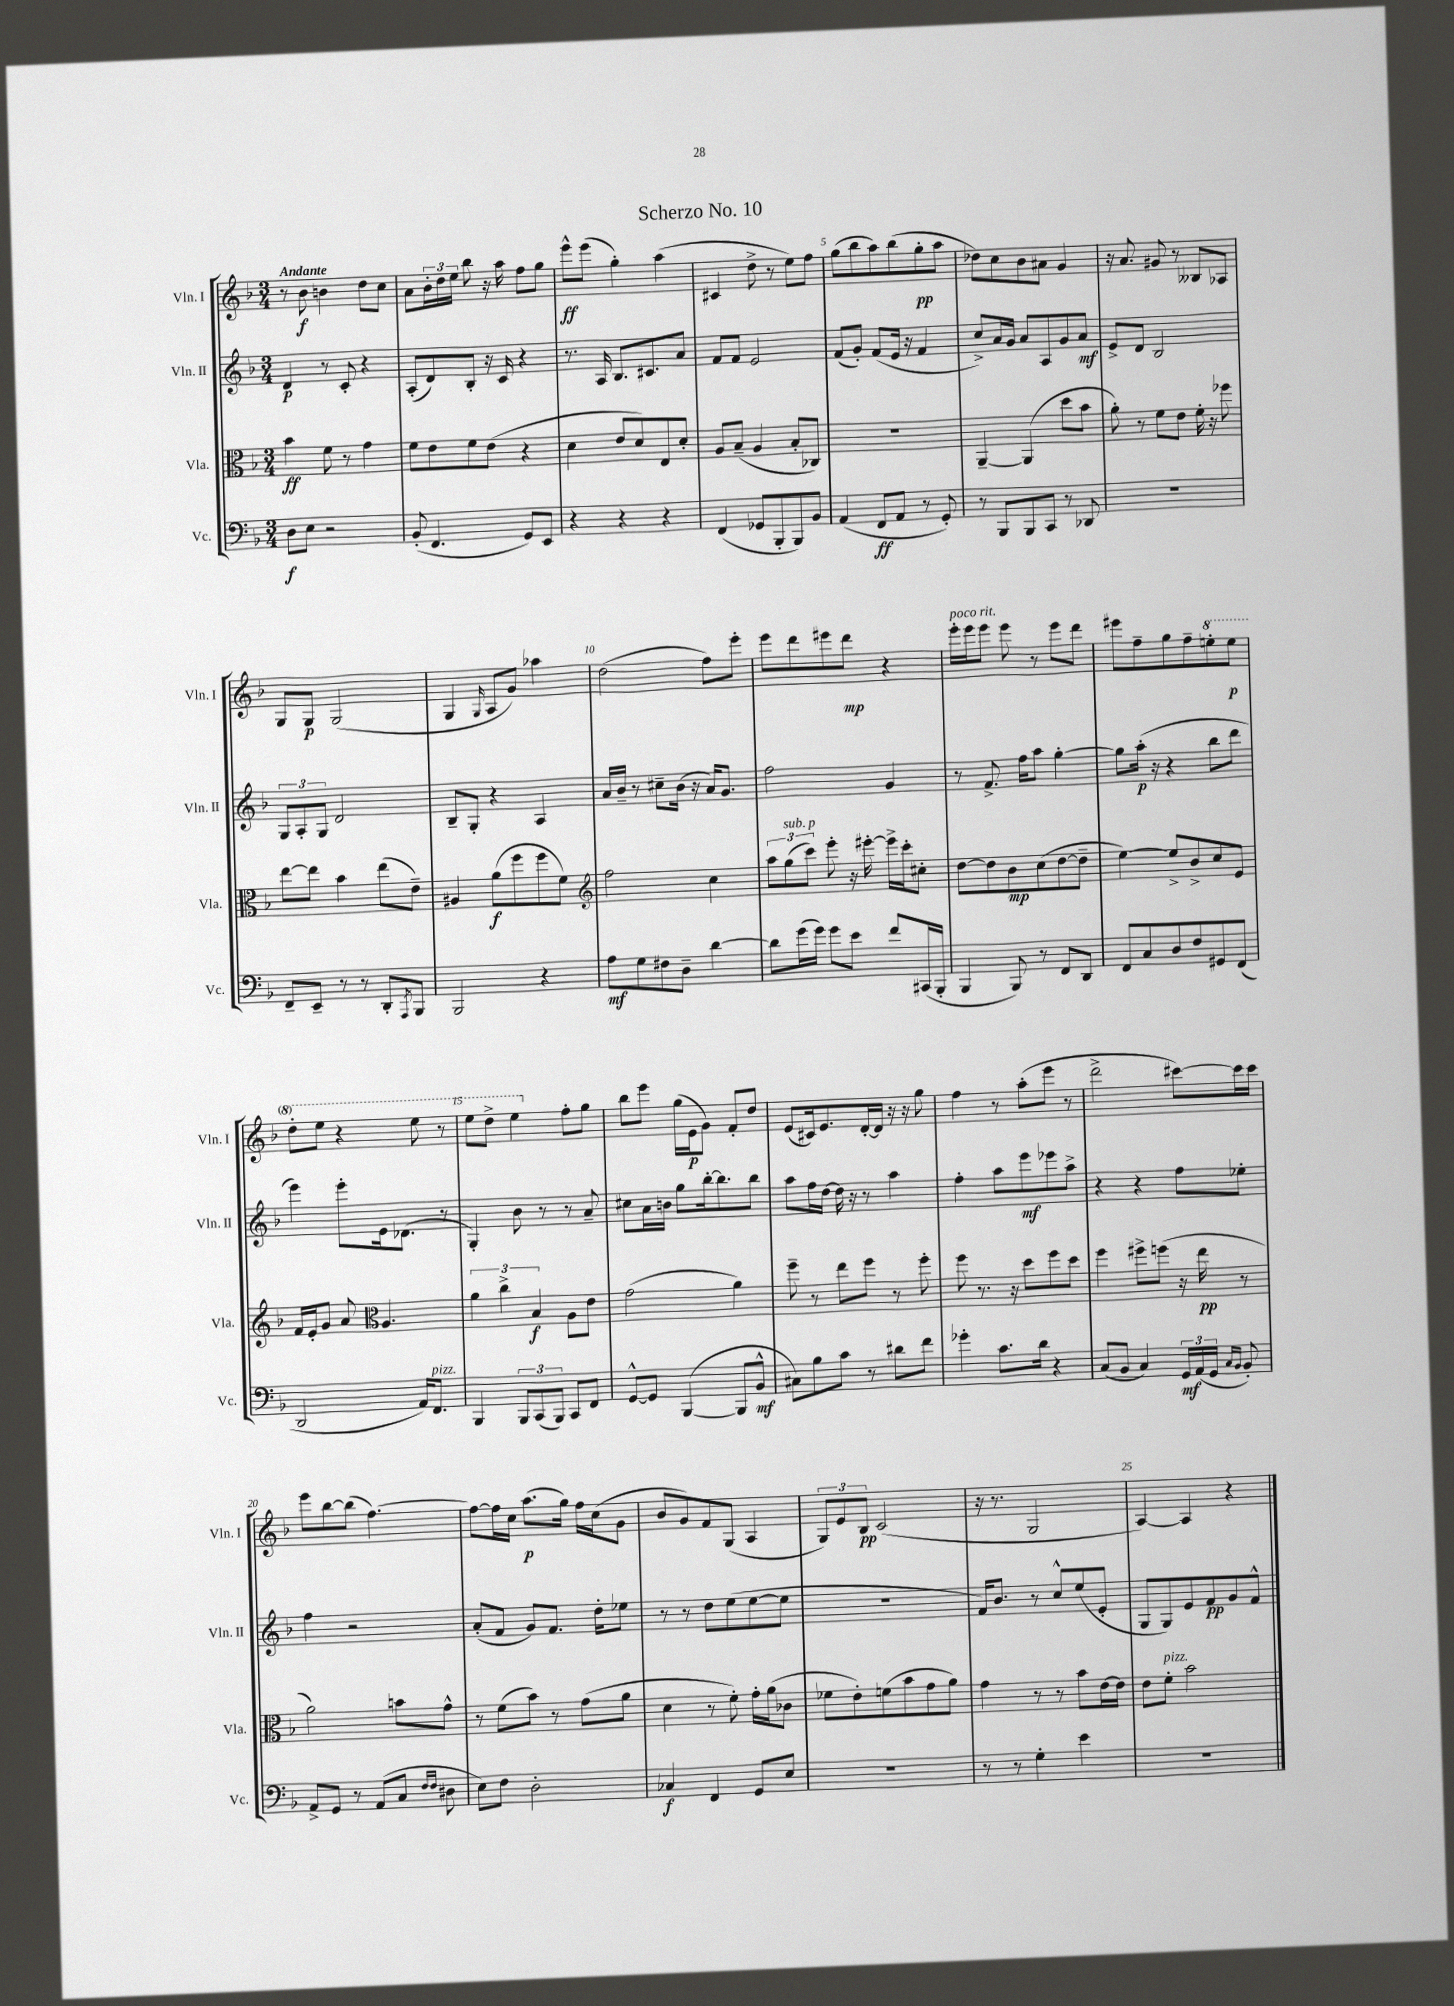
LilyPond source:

\header { title = "Scherzo No. 10" }
<<
\new StaffGroup <<
\new Staff = "s0" \with { instrumentName = "Vln. I" shortInstrumentName = "Vln. I" } {
    \clef treble \key f \major \numericTimeSignature \time 3/4 \tempo "Andante"
    r8 bes'8\f b'4 d''8 c''8 |
    a'8 \tuplet 3/2 { bes'16-. d''16 e''16 } bes''8 r16 a''16 f''8 g''8 |
    e'''8-^\ff e'''8( g''4-.) a''4( |
    cis'4 d''8-> r8 e''8) f''8 |
    g''8( bes''8 a''8) bes''8( g''8-.\pp a''8 |
    des''8) c''8 bes'8 ais'8 g'4 |
    r16 a'8. gis'8 r8 beses8 aes8 |
    g8 g8\p g2( |
    g4 \grace { g16 } a8 g'8) aes''4 |
    d''2( f''8) e'''8-. |
    e'''8 d'''8 eis'''8 d'''8\mp r4 |
    e'''16-.^\markup { \italic "poco rit." } e'''16 e'''8 e'''8 r8 e'''8 d'''8 |
    eis'''8 f''8-- g''8 f''8-- \ottava #1 e'''8-. e'''8\p |
    d'''8-. e'''8 r4 e'''8 r8 |
    e'''8 d'''8-> e'''4 \ottava #0 f''8-. g''8 |
    bes''8 e'''8 g''16( e'16\p g'8) f'8-. d''8 |
    e'8( cis'16) e'8. d'16~-. d'16 r16 r16 g''8 |
    f''4 r8 a''8-.( e'''8 r8 |
    d'''2-> cis'''8~) cis'''16 cis'''16 |
    e'''8 bes''8~ bes''8( f''4.~) |
    f''8~ f''16 c''16 a''8.\p( g''16) f''16 c''16( g'8 |
    bes'8 g'8) f'8 g8( a4 |
    \tuplet 3/2 { g8) e'8 bes8\pp } c'2( |
    r16 r8. g2 |
    a4~) a4 r4 \bar "|." |
}
\new Staff = "s1" \with { instrumentName = "Vln. II" shortInstrumentName = "Vln. II" } {
    \clef treble \key f \major \numericTimeSignature \time 3/4
    d'4\p r8 c'8-. r4 |
    a8-.( d'8) bes8-. r16 c'16 r4 |
    r8. a16 bes8. cis'8. a'8 |
    f'8 f'8 e'2 |
    f'8( g'8-.) f'8( e'16 r16 f'4 |
    c''8->) a'16 g'16 a'8 a8 g'8 a'8\mf |
    e'8-> d'8 bes2 |
    \tuplet 3/2 { g8 a8-. g8 } d'2 |
    bes8-- g8-. r4 a4 |
    a'16 bes'16-- r8 cis''8-- bes'16( r16 a'16) g'8. |
    f''2 g'4 |
    r8 f'8.-> f''16 a''8 g''4~-. |
    g''8 a''16-.\p( r16 r4 bes''8 d'''8 |
    e'''4) e'''8-. e'16 des'8.( r8 |
    g4-.) bes'8 r8 r8 a'8-- |
    cis''8 a'16 b'16 g''8 bes''16~-. bes''8. bes''8 |
    a''8 f''16 d''16~ d''16 r16 r8 a''4 |
    f''4-. a''8 e'''8\mf ees'''8 a''8-> |
    r4 r4 f''8 ees''8-. |
    f''4 r2 |
    a'8-.( f'8 g'8) f'8. d''16-. ees''8 |
    r8 r8 d''8 e''8( e''8~ e''8 |
    R2. |
    f'16) bes'8. r8 c''8-^ e''8( e'8-. |
    g8 g8) e'8 f'8\pp g'8 f'8-^ \bar "|." |
}
\new Staff = "s2" \with { instrumentName = "Vla." shortInstrumentName = "Vla." } {
    \clef alto \key f \major \numericTimeSignature \time 3/4
    bes'4\ff f'8 r8 g'4 |
    f'8 e'8 f'8 e'8( r4 |
    d'4 e'8 d'8) e8 d'8-. |
    a8 bes8--( a4 bes8-. ces8) |
    R2. |
    a,4~-- a,4( d''8 bes'8 |
    a'8-.) r8 f'8 e'8 f'16-. r16 fes''8 |
    e''8~ e''8 bes'4 e''8( e'8--) |
    ais4 a'8\f( f''8 f''8 f'8) |
    \clef treble f''2 c''4 |
    \tuplet 3/2 { a''8 g''8^\markup { \italic "sub. p" }( c'''8) } e'''8-. r16 eis'''16~-. eis'''16-> c'''16-. cis''8-. |
    d''8~ d''8 bes'8\mp c''8( d''8~ d''8-- |
    e''4~) e''8-> bes'8-> c''8 e'8 |
    f'16 e'16-. g'8 a'8 \clef alto a4. |
    \tuplet 3/2 { a'4 c''4-> bes4\f } a8 e'8 |
    g'2( a'4) |
    f''8-- r8 e''8 f''8 r8 f''8-. |
    f''8 r8. r16 d''8 f''8 d''8 |
    f''4 fis''8-> f''8( r16 e''16\pp r8 |
    a'2) b'8 g'8-^ |
    r8 f'8( bes'8) r8 g'8( a'8 |
    d'4 r8 f'8-.) g'16-. a'16( ces'8 |
    fes'8 e'8-.) f'8( bes'8 g'8 a'8) |
    g'4 r8 r8 bes'8 e'16~ e'16 |
    e'8 f'8-.^\markup { \italic "pizz." } bes'2 \bar "|." |
}
\new Staff = "s3" \with { instrumentName = "Vc." shortInstrumentName = "Vc." } {
    \clef bass \key f \major \numericTimeSignature \time 3/4
    d8\f e8 r2 |
    bes,8-.( f,4. g,8) e,8 |
    r4 r4 r4 |
    f,4( ges,8 bes,,8-. bes,,8) bes,8 |
    a,4( f,8\ff a,8 r8 g,8-.) |
    r8 bes,,8 bes,,8 c,8 r8 des,8 |
    R2. |
    f,8-- e,8-- r8 r8 d,8-. \acciaccatura { a,,8 } bes,,8 |
    bes,,2 r4 |
    a8\mf g8 fis8 d8-- d'4~ |
    d'8 g'16( g'16) g'8 e'8 f'8 cis,16( bes,,16-. |
    bes,,4 bes,,8) r8 f,8 d,8 |
    f,8 c8 d8 f8 gis,8 f,8( |
    d,2 a,16) f,8.^\markup { \italic "pizz." } |
    bes,,4 \tuplet 3/2 { bes,,8 c,8( bes,,8) } c,8 f,8 |
    g,8~-^ g,8 bes,,4~( bes,,8 bes,8-^\mf |
    cis8) bes8 c'8 r8 dis'8 f'8 |
    ges'4-. c'8. d'16 r4 |
    c8( bes,8 c4) \tuplet 3/2 { g,16\mf a,16( g,16 } \grace { c16 bes,16 } bes,8-.) |
    a,8-> g,8 r8 a,8( c8 \grace { f16 f16 } dis8 |
    e8) f8 d2-. |
    ces4\f f,4 g,8 e8 |
    R2. |
    r8 r8 g4-. e'4 |
    R2. \bar "|." |
}
>>
>>
\layout { \context { \Score \override BarNumber.break-visibility = ##(#f #t #t) barNumberVisibility = #(every-nth-bar-number-visible 5) } }
